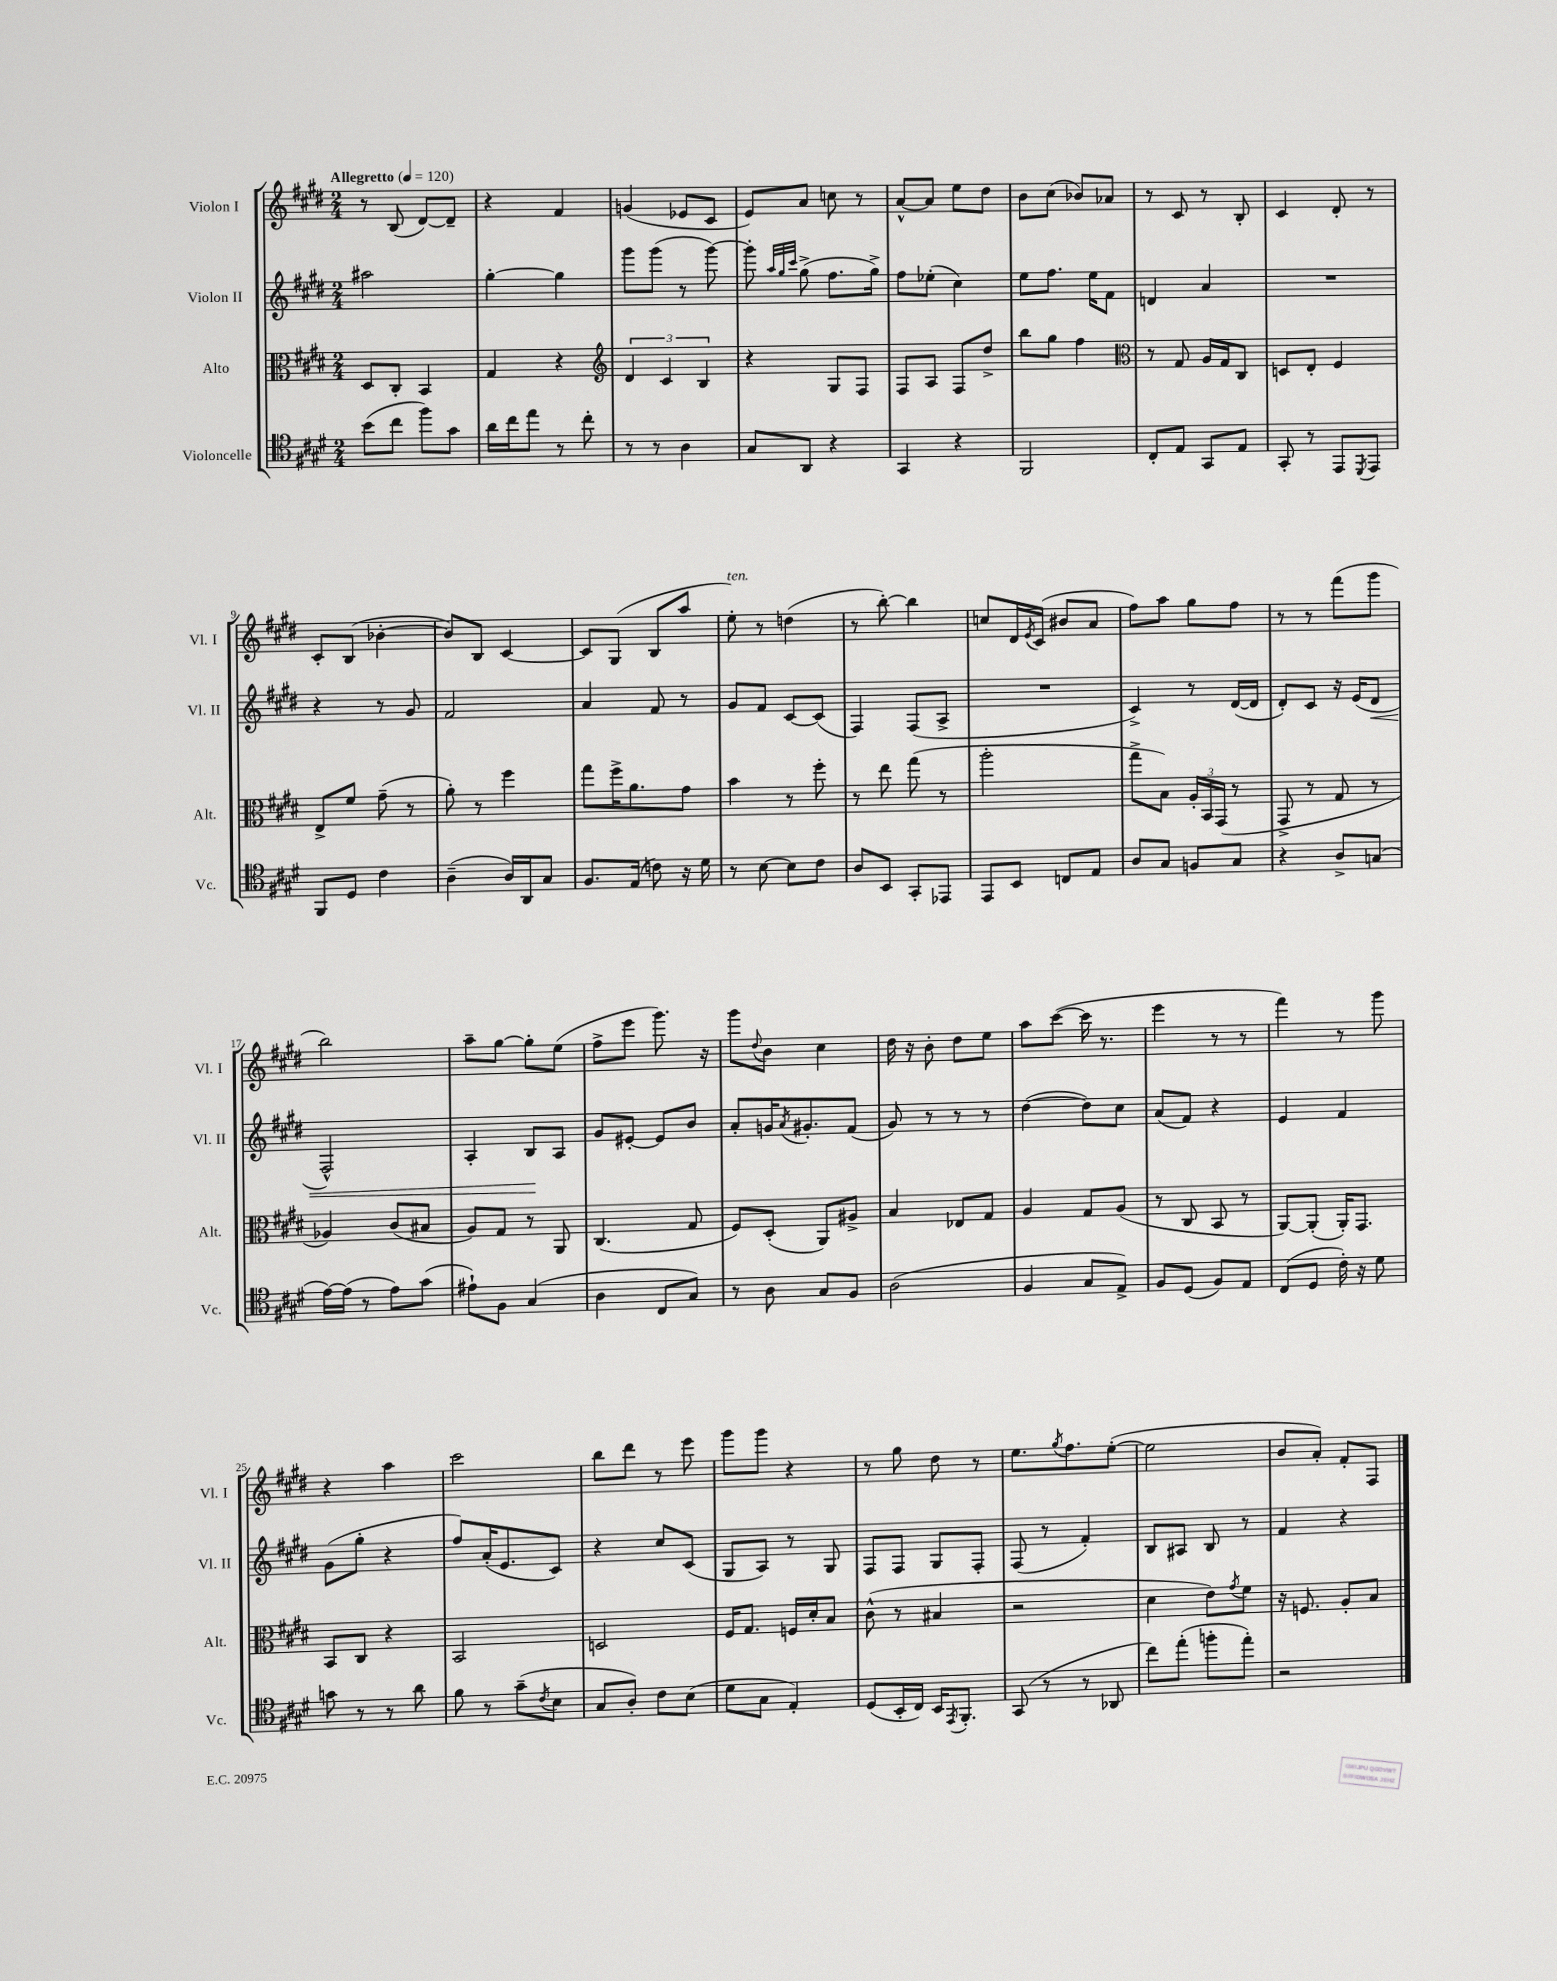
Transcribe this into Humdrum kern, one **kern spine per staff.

**kern	**kern	**kern	**dynam	**kern
*part4	*part3	*part2	*part2	*part1
*staff4	*staff3	*staff2	*staff2	*staff1
*I"Violoncelle	*I"Alto	*I"Violon II	*	*I"Violon I
*I'Vc.	*I'Alt.	*I'Vl. II	*	*I'Vl. I
*clefC4	*clefC3	*clefG2	*	*clefG2
*k[f#c#g#d#]	*k[f#c#g#d#]	*k[f#c#g#d#]	*	*k[f#c#g#d#]
*M2/4	*M2/4	*M2/4	*	*M2/4
*MM120	*MM120	*MM120	*	*MM120
=1	=1	=1	=1	=1
!	!	!	!	!LO:TX:a:B:t=Allegretto
(8b\L	8D#/L	2aa#X\	.	8r
8cc#\J	8C#'/J	.	.	(8B/
8ff#\L)	4BB/	.	.	[8d#/L)
8g#\J	.	.	.	8d#~/J]
=2	=2	=2	=2	=2
16a\LL	4G#/	[4gg#'\	.	4r
16cc#\J	.	.	.	.
8ee\J	.	.	.	.
8r	4r	4gg#\]	.	4f#/
8cc#'\	.	.	.	.
=3	=3	=3	=3	=3
*	*clefG2	*	*	*
8r	6d#/	8ggg#\L	.	(4gn/
8r	.	(8ggg#\J	.	.
.	6c#/	.	.	.
4A\	.	8r	.	8e-X/L
.	6B/	.	.	.
.	.	[8ggg#\)	.	8c#/J
=4	=4	=4	=4	=4
8G#/L	4r	8ggg#'\]	.	8e/L)
.	.	32qqaa/LLL	.	.
.	.	32qqgg#/	.	.
.	.	32qqccc#/JJJ	.	.
8AA/J	.	(8gg#^\	.	8a/J
4r	8G#/L	8.ff#\L	.	8ccn\
.	8F#/J	.	.	8r
.	.	16gg#^\Jk)	.	.
=5	=5	=5	=5	=5
4GG#/	8F#/L	8ff#\L	.	[8a^^/L
.	8A/J	(8ee-X'\J	.	8a/J]
4r	8F#/L	4cc#\)	.	8ee\L
.	8dd#^/J	.	.	8dd#\J
=6	=6	=6	=6	=6
2FF#/	8bb\L	8ee\L	.	8b\L
.	8gg#\J	8.ff#\J	.	(8cc#\J
.	4ff#\	.	.	8b-X/L)
.	.	16ee\KL	.	.
.	.	8f#\J	.	8a-X/J
=7	=7	=7	=7	=7
*	*clefC3	*	*	*
8C#'/L	8r	4dn/	.	8r
8E/J	8G#/	.	.	8c#/
8GG#/L	16A/LL	4a/	.	8r
.	16G#/J	.	.	.
8E/J	8C#/J	.	.	8B'/
=8	=8	=8	=8	=8
8GG#'/	8Dn/L	2r	.	4c#/
8r	8E'/J	.	.	.
8EE/L	4F#/	.	.	8d#'/
8qDD#/	.	.	.	.
8EE/J	.	.	.	8r
!!LO:LB:g=z
=9	=9	=9	=9	=9
8FF#/L	8E^/L	4r	.	8c#'/L
8D#/J	8f#/J	.	.	(8B/J
4c#\	(8g#~\	8r	.	[4b-X'\
.	8r	8g#/	.	.
=10	=10	=10	=10	=10
(4A~\	8a'\)	2f#/	.	8b-/L])
.	8r	.	.	8B/J
16A/LL)	4ff#\	.	.	[4c#/
16AA/J	.	.	.	.
8G#/J	.	.	.	.
=11	=11	=11	=11	=11
8.F#/L	8gg#\L	4a/	.	8c#/L]
.	16ff#^\K	.	.	(8G#/J
(16E/Jk	8.a\	.	.	.
8cn\)	.	8f#/	.	8B/L
16r	8g#\J	8r	.	8aa/J
16d#\	.	.	.	.
=12	=12	=12	=12	=12
!	!	!	!	!LO:TX:a:i:t=ten.
8r	4b\	8g#/L	.	8ee'\)
[8B\	.	8f#/J	.	8r
8B\L]	8r	[8c#/L	.	(4ddn\
8c#\J	8ff#'\	(8c#/J]	.	.
=13	=13	=13	=13	=13
8A/L	8r	4F#/)	.	8r
8BB/J	8ee\	.	.	[8bb'\)
8GG#'/L	(8gg#\	(8F#/L	.	4bb\]
8EE-X/J	8r	8A^/J	.	.
=14	=14	=14	=14	=14
8EE/L	2aa'\	2r	.	8ccn/L
8BB/J	.	.	.	16d#/L
.	.	.	.	8qe/
.	.	.	.	(16c#/JJ
8Cn/L	.	.	.	8b#X/L
8E/J	.	.	.	8a/J
=15	=15	=15	=15	=15
8A/L	8gg#^\L	4c#^/)	.	8ff#\L)
8G#/J	8B\J)	.	.	8aa\J
8Fn/L	24A'/LL	8r	.	8gg#\L
.	24BB/	.	.	.
.	(24GG#/JJ	.	.	.
8G#/J	8r	([16d#/LL	.	8ff#\J
.	.	16d#/JJ]	.	.
=16	=16	=16	=16	=16
4r	8GG#^/	8d#'/L)	.	8r
.	8r	8c#/J	.	8r
8A^/L	8G#/	16r	.	(8fff#\L
.	.	(16e/KL	.	.
!	!	!	!LO:HP:b	!
(8Gn/J	8r	8d#/J	<	8ggg#\J
!!LO:LB:g=z
=17	=17	=17	=17	=17
[16e\LL)	4A-X/)	2F#^^/)	.	2bb\)
(16e\JJ]	.	.	.	.
8r	.	.	.	.
8e\L)	(8c#/L	.	.	.
(8g#\J	8B#X/J	.	.	.
=18	=18	=18	=18	=18
8e#X`\L)	8A/L)	4A'/	.	8aa~\L
8F#\J	8G#/J	.	.	[8gg#\J
(4G#/	8r	8B/L	.	8gg#'\L]
.	8AA/	8A/J	[	(8ee\J
=19	=19	=19	=19	=19
4A\	(4.C#/	8g#/L	.	8ff#^\L
.	.	[8e#X'/J	.	8eee\J
8C#/L	.	8e#/L]	.	8.ggg#\)
8G#/J)	8G#/	8b/J	.	.
.	.	.	.	16r
=20	=20	=20	=20	=20
8r	8F#/L)	8a'/L	.	8ggg#\L
.	.	.	.	8qqdd#/
8A\	(8D#'/J	16gn/K	.	8b\J
.	.	8qa/	.	.
.	.	8.g#X'/	.	.
8G#/L	8AA/L)	.	.	4cc#\
8F#/J	8A#X^/J	(8f#/J	.	.
=21	=21	=21	=21	=21
(2A\	4B/	8g#/)	.	16dd#\
.	.	.	.	16r
.	.	8r	.	8b'\
.	8E-X/L	8r	.	8dd#\L
.	8G#/J	8r	.	8ee\J
=22	=22	=22	=22	=22
4F#/	4A/	([4dd#\	.	8aa\L
.	.	.	.	([8ccc#\J
8G#/L	8G#/L	8dd#\L])	.	16ccc#\]
.	.	.	.	8.r
8E^/J)	(8A/J	8cc#\J	.	.
=23	=23	=23	=23	=23
8F#/L	8r	(8a/L	.	4eee\
(8D#/J	8C#/	8f#/J)	.	.
8F#/L)	8BB/	4r	.	8r
8E/J	8r	.	.	8r
=24	=24	=24	=24	=24
(8C#/L	[8AA/L)	4e/	.	4fff#\)
8D#/J	(8AA'/J]	.	.	.
16c#'\)	16AA'/KL)	4f#/	.	8r
16r	8.GG#/J	.	.	.
8d#\	.	.	.	8ggg#\
!!LO:LB:g=z
=25	=25	=25	=25	=25
8gn\	8BB/L	(8g#\L	.	4r
8r	8C#/J	8gg#'\J	.	.
8r	4r	4r	.	4aa\
8a\	.	.	.	.
=26	=26	=26	=26	=26
8f#\	2BB/	8ff#/L)	.	2ccc#\
8r	.	(16a'/K	.	.
.	.	8.e/	.	.
(8g#~\L	.	.	.	.
8qc#/	.	.	.	.
8B\J	.	8c#/J)	.	.
=27	=27	=27	=27	=27
8G#/L	2Dn/	4r	.	8bb\L
8A'/J)	.	.	.	8ddd#\J
8c#\L	.	8cc#/L	.	8r
(8B\J	.	(8c#/J	.	8eee\
=28	=28	=28	=28	=28
8d#\L	16F#/KL	8G#/L	.	8ggg#\L
.	8.G#/J	.	.	.
8G#\J	.	8A/J)	.	8ggg#\J
4E'/)	16Fn/LL	8r	.	4r
.	16d#'/J	.	.	.
.	8B/J	8G#/	.	.
=29	=29	=29	=29	=29
(8D#/L	(8c#^^\	8F#/L	.	8r
16BB'/L	8r	8F#/J	.	8gg#\
16C#/JJ)	.	.	.	.
16BB/KL	4B#X/	8G#/L	.	8dd#\
8qEE/	.	.	.	.
8.FF#'/J	.	.	.	.
.	.	8F#'/J	.	8r
=30	=30	=30	=30	=30
(8GG#/	2r	(8F#/	.	8.ee\L
8r	.	8r	.	.
.	.	.	.	8qgg#/
.	.	.	.	8.ff#\
8r	.	4f#'/)	.	.
8AA-X/	.	.	.	([8ee'\J
=31	=31	=31	=31	=31
8cc#\L)	4d#\	8B/L	.	2ee\]
(8ee'\J	.	8A#X/J	.	.
8ffn'\L	8e\L)	8B/	.	.
.	8qg#/	.	.	.
8ee'\J)	8f#\J	8r	.	.
=32	=32	=32	=32	=32
2r	16r	4f#/	.	8b/L
.	8.Fn/	.	.	.
.	.	.	.	8a'/J)
.	8A'/L	4r	.	8f#'/L
.	8B/J	.	.	8F#/J
==	==	==	==	==
*-	*-	*-	*-	*-
